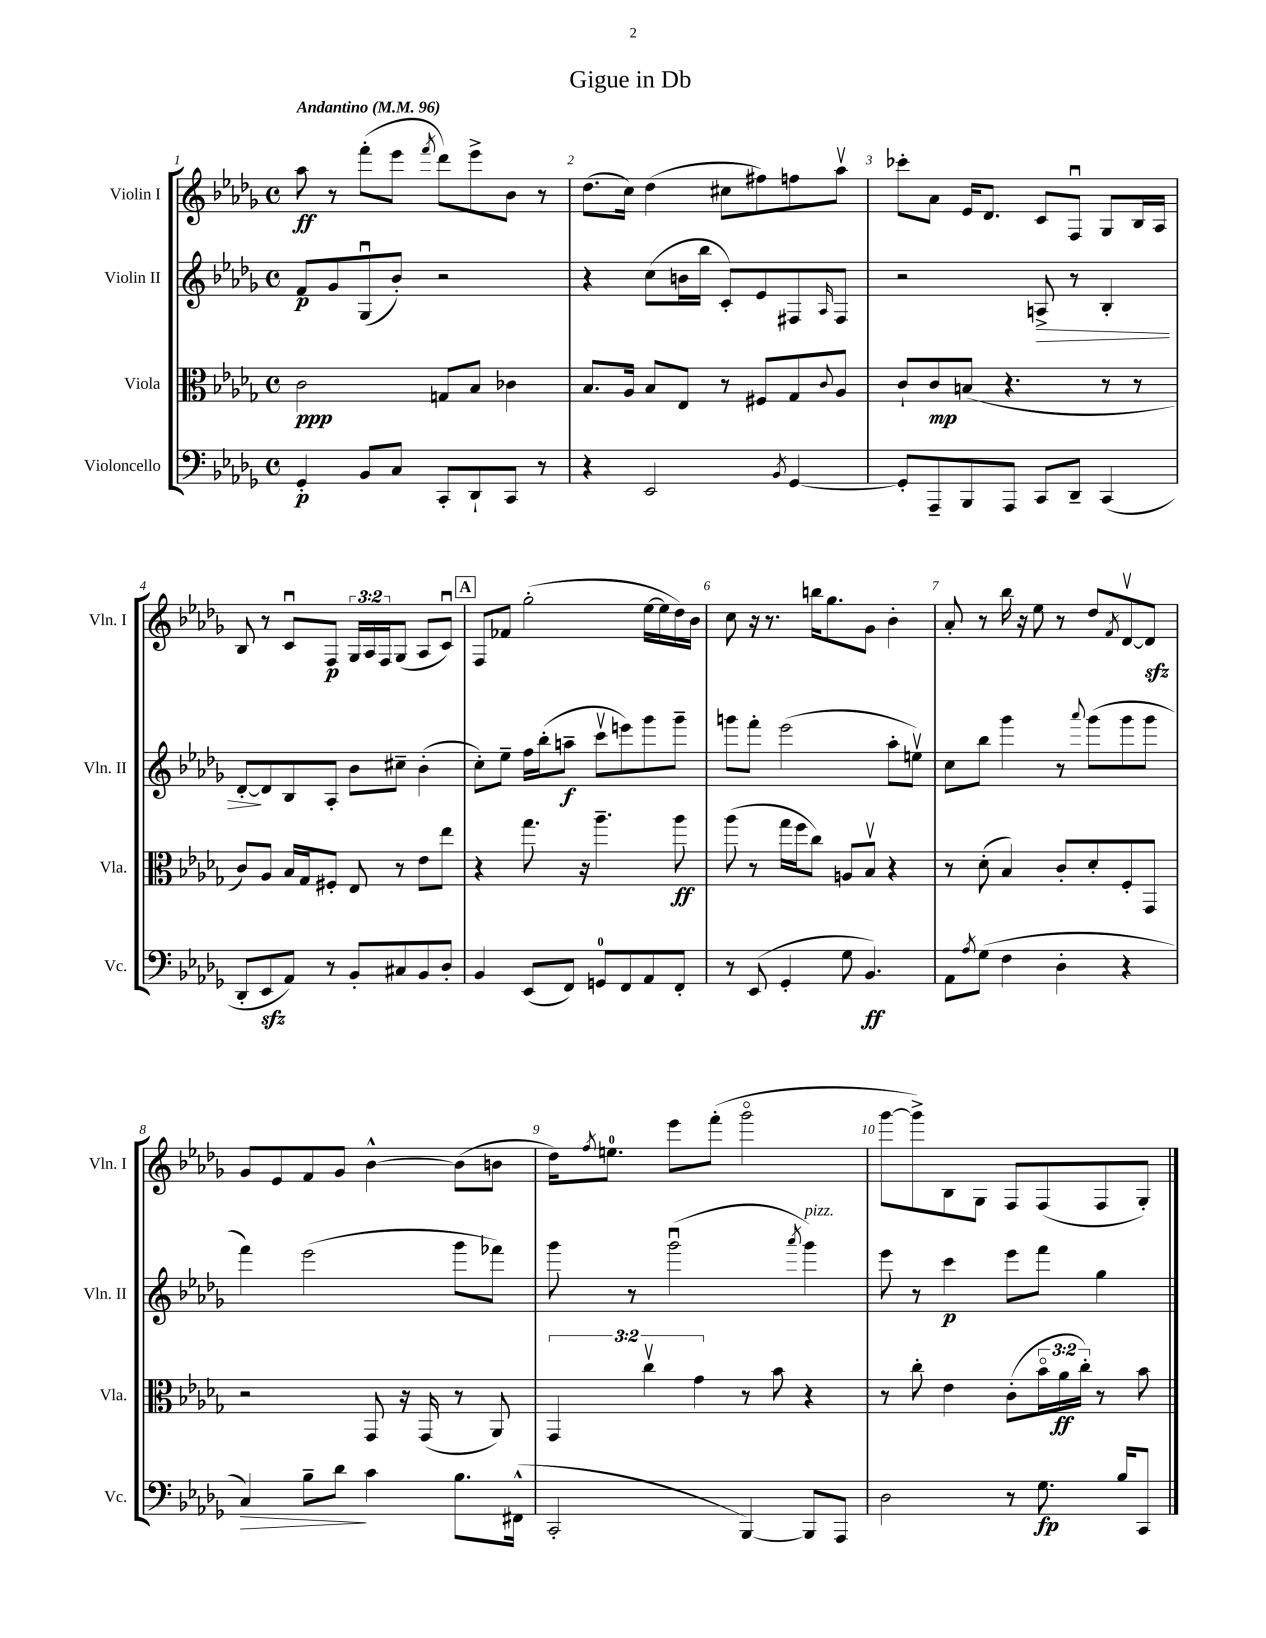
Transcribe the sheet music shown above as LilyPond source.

\header { title = "Gigue in Db" }
<<
\new StaffGroup <<
\new Staff = "s0" \with { instrumentName = "Violin I" shortInstrumentName = "Vln. I" } {
    \clef treble \key des \major \defaultTimeSignature \time 4/4 \override Staff.TupletNumber.text = #tuplet-number::calc-fraction-text \tempo "Andantino" 4 = 96
    aes''8\ff r8 f'''8-.( ees'''8 \acciaccatura { f'''8 } des'''8) ees'''8-> bes'8 r8 |
    des''8.( c''16) des''4( cis''8 fis''8) f''8 aes''8\upbow |
    ces'''8-. aes'8 ees'16 des'8. c'8 f8\downbow ges8 bes16 aes16 |
    bes8 r8 c'8\downbow f8\p \tuplet 3/2 { ges16 aes16 f16 } ges8( aes8 c'8\downbow) |
    \mark \markup { \box "A" } f8 fes'8 ges''2-.( ees''16~ ees''16 des''16) bes'16 |
    c''8 r16 r8. b''16 ges''8. ges'8 bes'4-. |
    aes'8-. r8 bes''16 r16 ees''8 r8 des''8 \acciaccatura { f'8 } des'8~\upbow des'8\sfz |
    ges'8 ees'8 f'8 ges'8 bes'4~-^ bes'8( b'8 |
    des''16) \acciaccatura { f''8 } e''8.-0 ees'''8 f'''8-.( ges'''2\flageolet |
    ges'''8~ ges'''8->) bes8 ges8 f8 f8( f8 ges8-.) \bar "|." |
}
\new Staff = "s1" \with { instrumentName = "Violin II" shortInstrumentName = "Vln. II" } {
    \clef treble \key des \major \defaultTimeSignature \time 4/4
    f'8\p ges'8 ges8\downbow( bes'8-.) r2 |
    r4 c''8( b'16 bes''16 c'8-.) ees'8 fis8 \grace { aes16 } fis8 |
    r2 a8->\> r8 bes4-. |
    des'8~-.\! des'8 bes8 aes8-. bes'8 cis''8-- bes'4-.( |
    \mark \markup { \box "A" } c''8-.) ees''8-- f''16 bes''16-.( a''8--\f c'''8\upbow e'''8) ges'''8 ges'''8-- |
    g'''8 f'''8-. ees'''2( aes''8-. e''8\upbow) |
    c''8 bes''8 ges'''4 r8 \appoggiatura { aes'''8 } ges'''8( ges'''8 ges'''8 |
    f'''4) ees'''2( ges'''8 fes'''8) |
    ges'''8 r8 ges'''2\downbow( \acciaccatura { aes'''8 } ges'''4^\markup { \italic "pizz." }) |
    ees'''8 r8 c'''4\p ees'''8 f'''8 ges''4 \bar "|." |
}
\new Staff = "s2" \with { instrumentName = "Viola" shortInstrumentName = "Vla." } {
    \clef alto \key des \major \defaultTimeSignature \time 4/4 \override Staff.TupletNumber.text = #tuplet-number::calc-fraction-text
    c'2\ppp g8 bes8 ces'4 |
    bes8. aes16 bes8 ees8 r8 fis8 ges8 \appoggiatura { c'8 } aes8 |
    c'8-! c'8\mp b8( r4. r8 r8 |
    c'8) aes8 bes16 ges16 fis8-. ees8 r8 ees'8 ees''8 |
    \mark \markup { \box "A" } r4 ges''8. r16 aes''4.-- aes''8\ff |
    aes''8( r8 ges''16 f''16 c''8) a8 bes8\upbow r4 |
    r8 des'8-.( bes4) c'8-. des'8-. f8-. ges,8 |
    r2 ges,8 r16 ges,16( r8 aes,8) |
    \tuplet 3/2 { ges,4 c''4\upbow ges'4 } r8 bes'8 r4 |
    r8 c''8-. ees'4 c'8-.( \tuplet 3/2 { bes'16\flageolet aes'16\ff c''16-.) } r8 bes'8 \bar "|." |
}
\new Staff = "s3" \with { instrumentName = "Violoncello" shortInstrumentName = "Vc." } {
    \clef bass \key des \major \defaultTimeSignature \time 4/4
    ges,4-.\p bes,8 c8 c,8-. des,8-! c,8 r8 |
    r4 ees,2 \acciaccatura { bes,8 } ges,4~ |
    ges,8-. aes,,8-- bes,,8 aes,,8 c,8 des,8-- c,4( |
    des,8-. ees,8\sfz aes,8) r8 bes,8-. cis8 bes,8 des8-. |
    \mark \markup { \box "A" } bes,4 ees,8( f,8) g,8-0 f,8 aes,8 f,8-. |
    r8 ees,8( ges,4-. ges8 bes,4.\ff) |
    aes,8 \acciaccatura { aes8 } ges8( f4 des4-. r4 |
    c4\>) bes8-- des'8\! c'4 bes8. fis,16-^( |
    c,2-. bes,,4~) bes,,8 aes,,8 |
    des2 r8 ges8.\fp bes16 c,8 \bar "|." |
}
>>
>>
\layout { \context { \Score \override BarNumber.break-visibility = ##(#f #t #t) barNumberVisibility = #all-bar-numbers-visible } }
